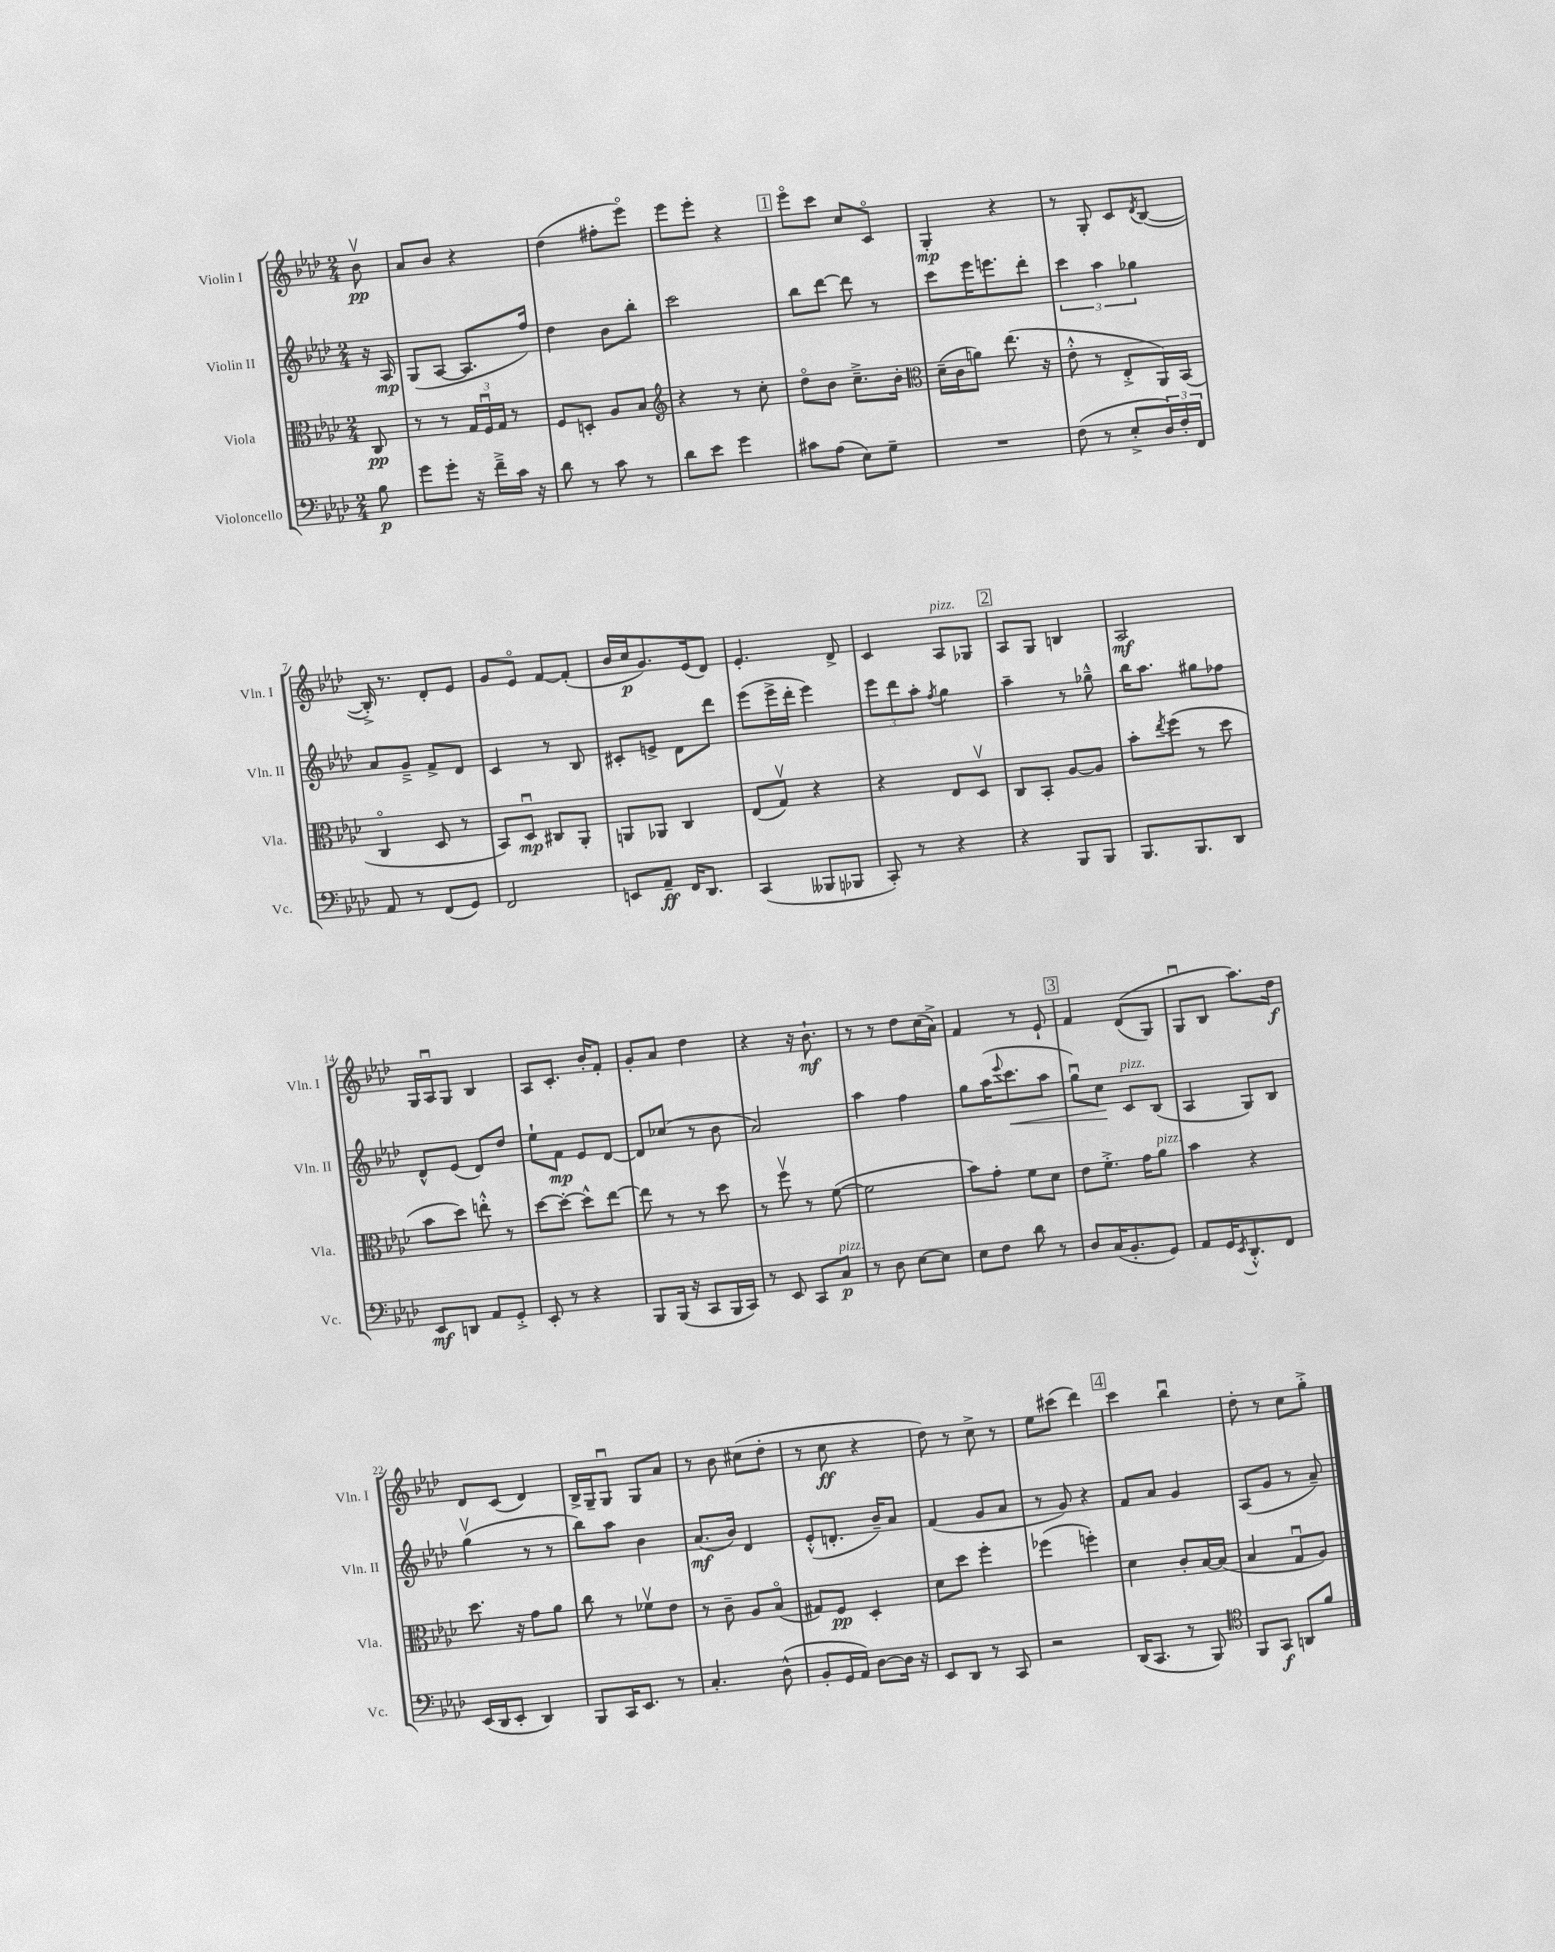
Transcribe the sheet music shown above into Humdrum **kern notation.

**kern	**kern	**kern	**kern
*staff4	*staff3	*staff2	*staff1
*clefF4	*clefC3	*clefG2	*clefG2
*k[b-e-a-d-]	*k[b-e-a-d-]	*k[b-e-a-d-]	*k[b-e-a-d-]
*M2/4	*M2/4	*M2/4	*M2/4
8B-	8C	16r	8b-v
.	.	16A-	.
=	=	=	=
8g	8r	(8G	8a-
8g'	8r	[8A-	8b-
16r	24G	8.A-]	4r
.	24Fu	.	.
16f~^	.	.	.
.	24G	.	.
16c	8r	.	.
16r	.	16ff)	.
=	=	=	=
8d-	8F	4dd-	(4dd-
8r	8D'	.	.
8c	8A-	8b-	8ff#'
8r	8B-	8bb-'	8eee-o)
=	=	=	=
*	*clefG2	*	*
8d-	4r	2ccc	8eee-
8e-	.	.	8eee-'
4g	8r	.	4r
.	8cc'	.	.
=	=	=	=
8c#	8dd-o	8bb-	8eee-o
(8A-	8b-	[8ddd-	8ccc
8E-)	8.cc~^	8ddd-]	8cc
8G~	.	8r	8co
.	16b-'	.	.
=	=	=	=
*	*clefC3	*	*
2r	(16d-~	8ccc	4G'
.	16c	.	.
.	8a)	16eee-	.
.	.	8.eee	.
.	(8.ee-	.	4r
.	.	8ddd-'	.
.	16r	.	.
=	=	=	=
(8F	8e-'^^	6ccc	8r
8r	8r	.	8G'
.	.	6aa-	.
8E-'^	8E-'^	.	8c
.	.	6gg-	.
.	.	.	8qd-
24D-)	16AA-)	.	([8B-
24F'	.	.	.
.	(16BB-	.	.
24FF	.	.	.
=	=	=	=
8AA-	4Co	8a-	16B-'^])
.	.	.	8.r
8r	.	8g~^	.
(8FF	8D-	8f^	8d-'
8GG)	8r	8d-	8e-
=	=	=	=
2FF	8BB-)	4c	8g
.	8D-u	.	8e-o
.	8C#	8r	[8f
.	8AA-'	8B-	(8f']
=	=	=	=
8EE	8AA	8c#'	16b-
.	.	.	16cc
8AA-~	8AA-	8e^	8.g)
16FF	4C	8d-	.
8.DD-	.	.	(16e-
.	.	8ddd-	8d-)
=	=	=	=
(4CC	(8E-	(8eee-	4.e-'
.	8Gv)	16eee-^	.
.	.	16ddd-'	.
8BBB--	4r	4eee-)	.
8BBB-	.	.	8d-^
=	=	=	=
8CC')	4r	12eee-	4c
.	.	12ddd-	.
8r	.	.	.
.	.	12aa-'	.
.	.	8qff	.
4r	8E-	4gg	8A-
.	8D-v	.	8G-
=	=	=	=
4r	8C	4aa-~	8A-
.	8BB-'	.	8G
8BBB-	[8A-	8r	4B
8BBB-	8A-]	8gg-~^^	.
=	=	=	=
8.BBB-	8b-'	16bb-	2A-
.	.	8.aa-	.
.	8qee-	.	.
.	(8ff	.	.
8.BBB-	.	.	.
.	8r	8gg#	.
8DD-	8dd-	8ff-	.
=	=	=	=
8EE-	8b-	8d-^^	16G
.	.	.	16A-u
8DD	8dd-)	(8e-	8G
8AA-	8ee'^^	8d-)	4B-
8GG'^	8r	8dd-	.
=	=	=	=
8EE-'	[8dd-	8ee-`	8A-
8r	8dd-'_	8f	8.c'
4r	8dd-^^]	8e-	.
.	.	.	16b-'
.	[8ee-	[8d-	8f'
=	=	=	=
8BBB-	8ee-]	8d-]	8g'
(16BBB-	8r	(8cc-	8a-
16r	.	.	.
8CC	8r	8r	4dd-
16BBB-	8dd-	8b-	.
16CC)	.	.	.
=	=	=	=
8r	8r	2a-)	4r
8EE-	8ffv	.	.
8CC	8r	.	16r
.	.	.	8.b-`
8C	([8f	.	.
=	=	=	=
8r	2f]	4aa-	8r
8D-	.	.	8r
[8E-	.	4ff	8dd-
8E-]	.	.	(16cc
.	.	.	16a-^)
=	=	=	=
8E-	8b-)	8gg	4f
8F	8g'	(16aa-	.
.	.	8qqeee-	.
.	.	8.ccc	.
8d-	8f	.	8r
8r	8d-	8aa-	8e-`
=	=	=	=
8D-	8e-	8ggu)	4f
(16C	8.f'^	8cc	.
8.BB-'	.	.	.
.	.	8c	&((8d-
.	16g	.	.
8GG)	8a-	(8B-	8G)
=	=	=	=
8AA-	4b-	4A-	8Gu
16GG	.	.	8B-
8qEE-	.	.	.
8.DD-'^^	.	.	.
.	4r	8G)	8.aa-&)
8FF	.	8B-	.
.	.	.	16dd-
=	=	=	=
(16EE-	8.dd-	(4ggv	8d-
16DD-	.	.	.
8EE-'	.	.	(8c
.	16r	.	.
4DD-)	8g	8r	4d-)
.	8a-	8r	.
=	=	=	=
8BBB-	8cc	8bb-)	16B-^
.	.	.	16G~
16CC	8r	8aa-	8Gu
8.EE-	.	.	.
.	8f-v	4b-	8G
8r	8e-	.	8a-
=	=	=	=
4.C'	8r	(8.a-	8r
.	8c~	.	8b-
.	.	16b-)	.
.	8A-	4d-	(8cc#
(8D-^^	(8B-o	.	8dd-'
=	=	=	=
8BB-'	8G#)	(8e-'^^	8r
16GG	8F	8.d'	8cc
16AA-)	.	.	.
[8D-	4D-'	.	4r
.	.	16b-~)	.
16D-]	.	8a-	.
16r	.	.	.
=	=	=	=
8EE-	8d-	(4f	8dd-)
8DD-	8dd-	.	8r
8r	4ff'	8g	8cc^
8CC	.	8a-	8r
=	=	=	=
2r	(4ff-	8r	8ee-
.	.	8g)	(8ccc#
.	4ff')	4r	4ddd-)
=	=	=	=
(16DD-	4d-	8f	4ccc
8.CC	.	.	.
.	.	8a-	.
8r	8c'	4g	4bb-u
8BBB-)	[16B-	.	.
.	(16B-]	.	.
=	=	=	=
*clefC4	*	*	*
8FF	4B-	(8A-	8dd-'
8GG	.	8g	8r
8AA	8Gu	8r	8cc
8f	8A-)	8a-~)	8gg'^
==	==	==	==
*-	*-	*-	*-
